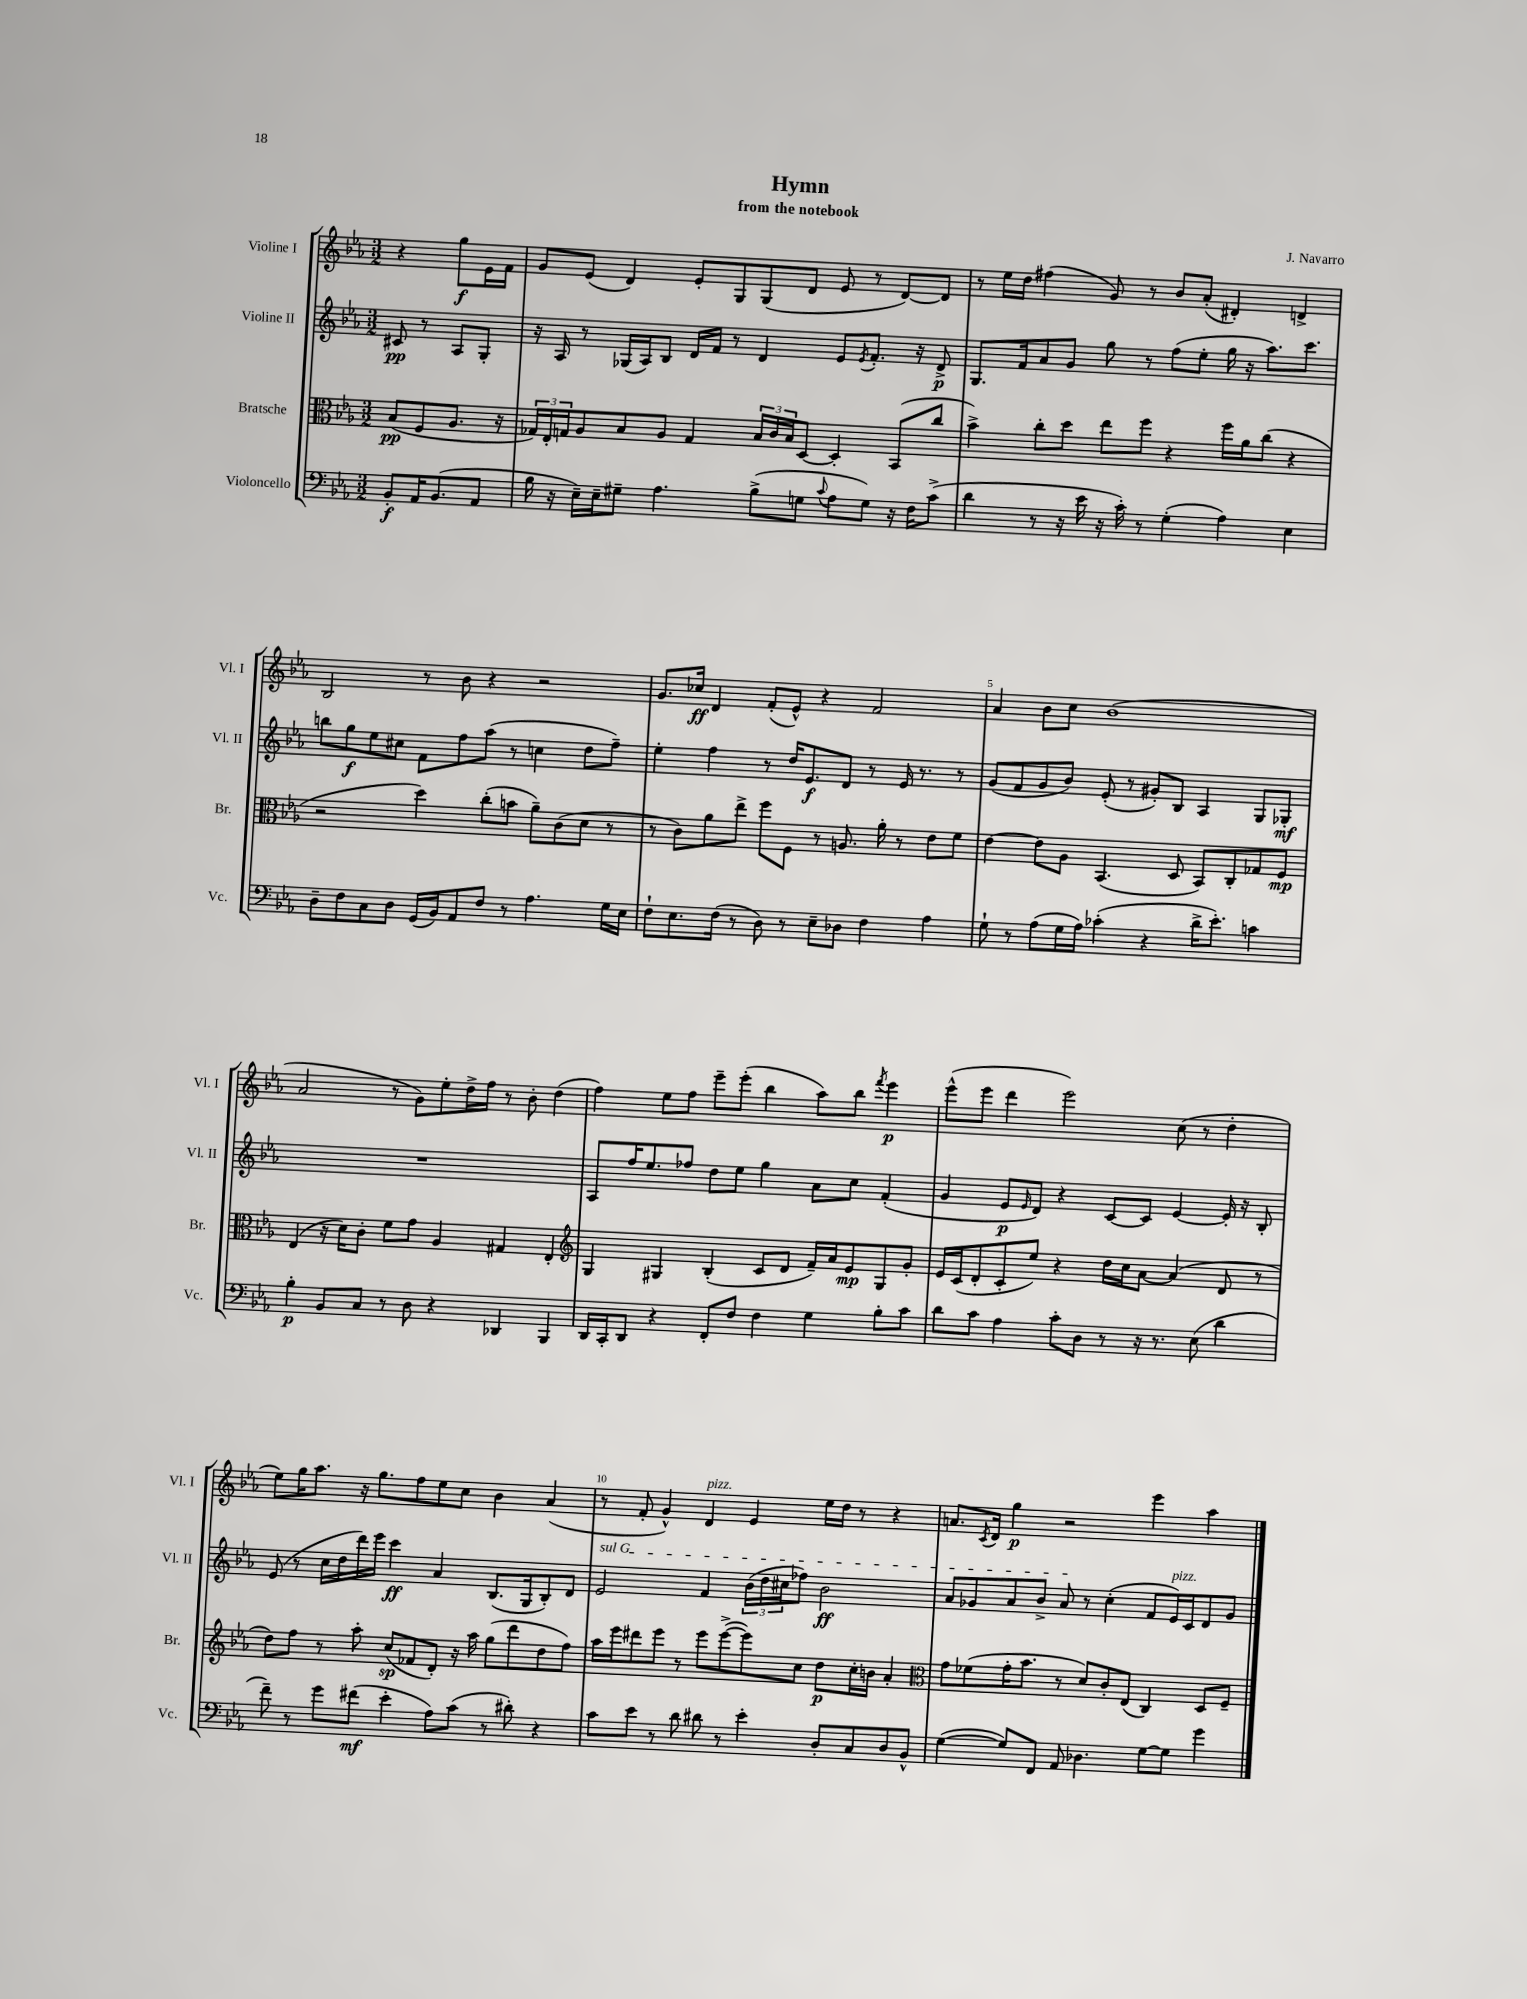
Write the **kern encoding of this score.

**kern	**kern	**kern	**kern
*staff4	*staff3	*staff2	*staff1
*clefF4	*clefC3	*clefG2	*clefG2
*k[b-e-a-]	*k[b-e-a-]	*k[b-e-a-]	*k[b-e-a-]
*M3/2	*M3/2	*M3/2	*M3/2
8BB-'	(8B-	8c#	4r
16AA-	8F	8r	.
(8.BB-	.	.	.
.	8.A-	8A-	8gg
8AA-	.	8G'	16e-
.	16r	.	16f
=	=	=	=
16B-	24G-)	16r	8g
.	24E-'	.	.
16r	.	16A-	.
.	24G	.	.
16E-~)	8A-	8r	(8e-
16E-~	.	.	.
8G#~	8B-	(16G-	4d)
.	.	16A-)	.
4.A-	8A-	8B-	.
.	4G	16d	8e-'
.	.	16f	.
.	.	8r	8G
(8B-^	24B-	4d	(8G
.	24c	.	.
.	24B-	.	.
8G	[8D	.	8d
8qqc	.	.	.
8A-	4D']	8e-	8e-
.	.	8qe-	.
8G)	.	8.f'	8r
16r	(8BB-	.	[8d)
16F	.	16r	.
(8c^	8cc	8d^	8d]
=	=	=	=
4d	4b-^)	8.G	8r
.	.	.	16ee-
.	.	16f	16dd
8r	8cc'	8a-	(4ff#
16r	8dd	8g	.
16e-	.	.	.
16r	8ee-	8gg	8g)
16c')	.	.	.
8r	8ff	8r	8r
(4G'	4r	(8ff	8b-
.	.	8ee-'	(8a-'
4A-)	16ff	16gg	4d#')
.	16a-	16r	.
.	(8cc	8.aa-)	.
4E-	4r	.	4d^
.	.	8.ccc	.
=	=	=	=
8D~	2r	8bb	2B-
8F	.	8gg	.
8C	.	8ee-	.
8D	.	8cc#	.
(16GG	4dd)	8f	8r
16BB-)	.	.	.
8AA-	.	8ff	8b-
8F	(8cc'	(8aa-	4r
8r	8b	8r	.
4.A-	8a-~)	4cc	2r
.	(8c	.	.
.	8d	8dd	.
16G	8r	8ff~)	.
16E-	.	.	.
=	=	=	=
8F`	8r	4ee-'	8.g
8.E-	8c)	.	.
.	.	.	16cc-
.	8a-	4ff	4d
(16F	.	.	.
8r	8ee-^	.	.
8D)	8ff	8r	(8f'
8r	8F	16dd	8e-^^)
.	.	8.e-	.
8E-~	8r	.	4r
8D-	8.A	8d	.
4F	.	8r	2f
.	16a-'	.	.
.	8r	16e-	.
.	.	8.r	.
4A-	8e-	.	.
.	8f	8r	.
=	=	=	=
8G`	[4e-	(8g	4a-
8r	.	8f	.
(8A-	8e-]	8g	8b-
16G	8A-	8b-)	8cc
16A-)	.	.	.
(4c-'	(4.BB-	(8e-'	(1b-
.	.	8r	.
4r	.	8g#')	.
.	8D	8B-	.
16d^	8BB-)	4A-	.
8.e-')	.	.	.
.	8C'	.	.
4c	8G-	8G	.
.	8F	8G-'	.
=	=	=	=
4B-'	(4E-	1.r	2a-
8BB-	16r	.	.
.	16d)	.	.
8C	8c'	.	.
8r	8f	.	8r
8D	8g	.	8g)
4r	4A-	.	8ee-'
.	.	.	16dd^
.	.	.	16ff
4DD-	4G#	.	8r
.	.	.	8b-'
4BBB-	4E-'	.	(4dd
=	=	=	=
*	*clefG2	*	*
16DD	4G	8A-	4ff)
16CC'	.	.	.
8DD	.	16ff	.
.	.	8.ee-	.
4r	4G#	.	8ee-
.	.	8ff-	8ff
8FF'	(4B-'	8dd	8eee-~
8F	.	8ee-	(8eee-'
4F	8c	4gg	4bb-
.	8d	.	.
4G	16f~)	8a-	8aa-)
.	16a-	.	.
.	8e-	8cc	8bb-
.	.	.	8qfff
8B-'	8G#	(4f'	4eee-
8c	8g'	.	.
=	=	=	=
8d	16e-	4g	(8eee-^^
.	(16c	.	.
8c	8d'	.	8eee-
4A-	8c'	8e-	4ddd
.	.	16qqe-	.
.	8ee-)	8d)	.
8c'	4r	4r	2eee-)
8D	.	.	.
8r	16dd	[8c	.
.	16cc	.	.
16r	[8a-	8c]	.
8.r	.	.	.
.	(4a-]	[4e-	(8cc
(8E-	.	.	8r
4d	8d	16e-']	4dd'
.	.	16r	.
.	8r	8B-'	.
=	=	=	=
8f~)	8dd)	(8e-	8ee-)
8r	8ff	8r	16gg
.	.	.	8.aa-
8g	8r	16cc	.
.	.	16dd	.
(8f#	8aa-'	16ddd)	16r
.	.	16eee-	8.gg
4e-'	(8cc	4ccc	.
.	8f-	.	8ff
8A-)	8d')	4a-	8ee-
(8c	16r	.	8cc
.	16aa-	.	.
8r	(8gg	(8.B-	4b-
8d#')	8ddd	.	.
.	.	16G	.
4r	8dd	8B-')	(4a-
.	8ff)	8d	.
=	=	=	=
8c	16aa-	2e-	8r
.	16eee-	.	.
8e-	8ddd#	.	8f'
8r	8eee-	.	4g^^)
8d	8r	.	.
8d#	8eee-	4f	4d
8r	([8eee-^	.	.
4e-'	8eee-])	(24b-	4e-
.	.	24dd	.
.	.	24cc#	.
.	8cc	8ff-)	.
8D'	8dd	2b-	16ee-
.	.	.	16dd
8C	16cc'	.	8r
.	16b	.	.
8D	4a-'	.	4r
8BB-^^	.	.	.
=	=	=	=
*	*clefC3	*	*
([4G	8g	8a-	8.a
.	(8f-	8g-	.
.	.	.	8qc
.	.	.	16d
8G])	16g'	8a-	4gg
.	8.b-	.	.
8FF	.	8b-^	.
8AA-	8r	8a-	2r
4.D-	8d)	8r	.
.	8c'	(4cc'	.
.	(8E-	.	.
[8G	4C)	8f	4eee-
8G]	.	16e-)	.
.	.	16c	.
4g	8D	8d	4aa-
.	8F~	8g-	.
==	==	==	==
*-	*-	*-	*-
